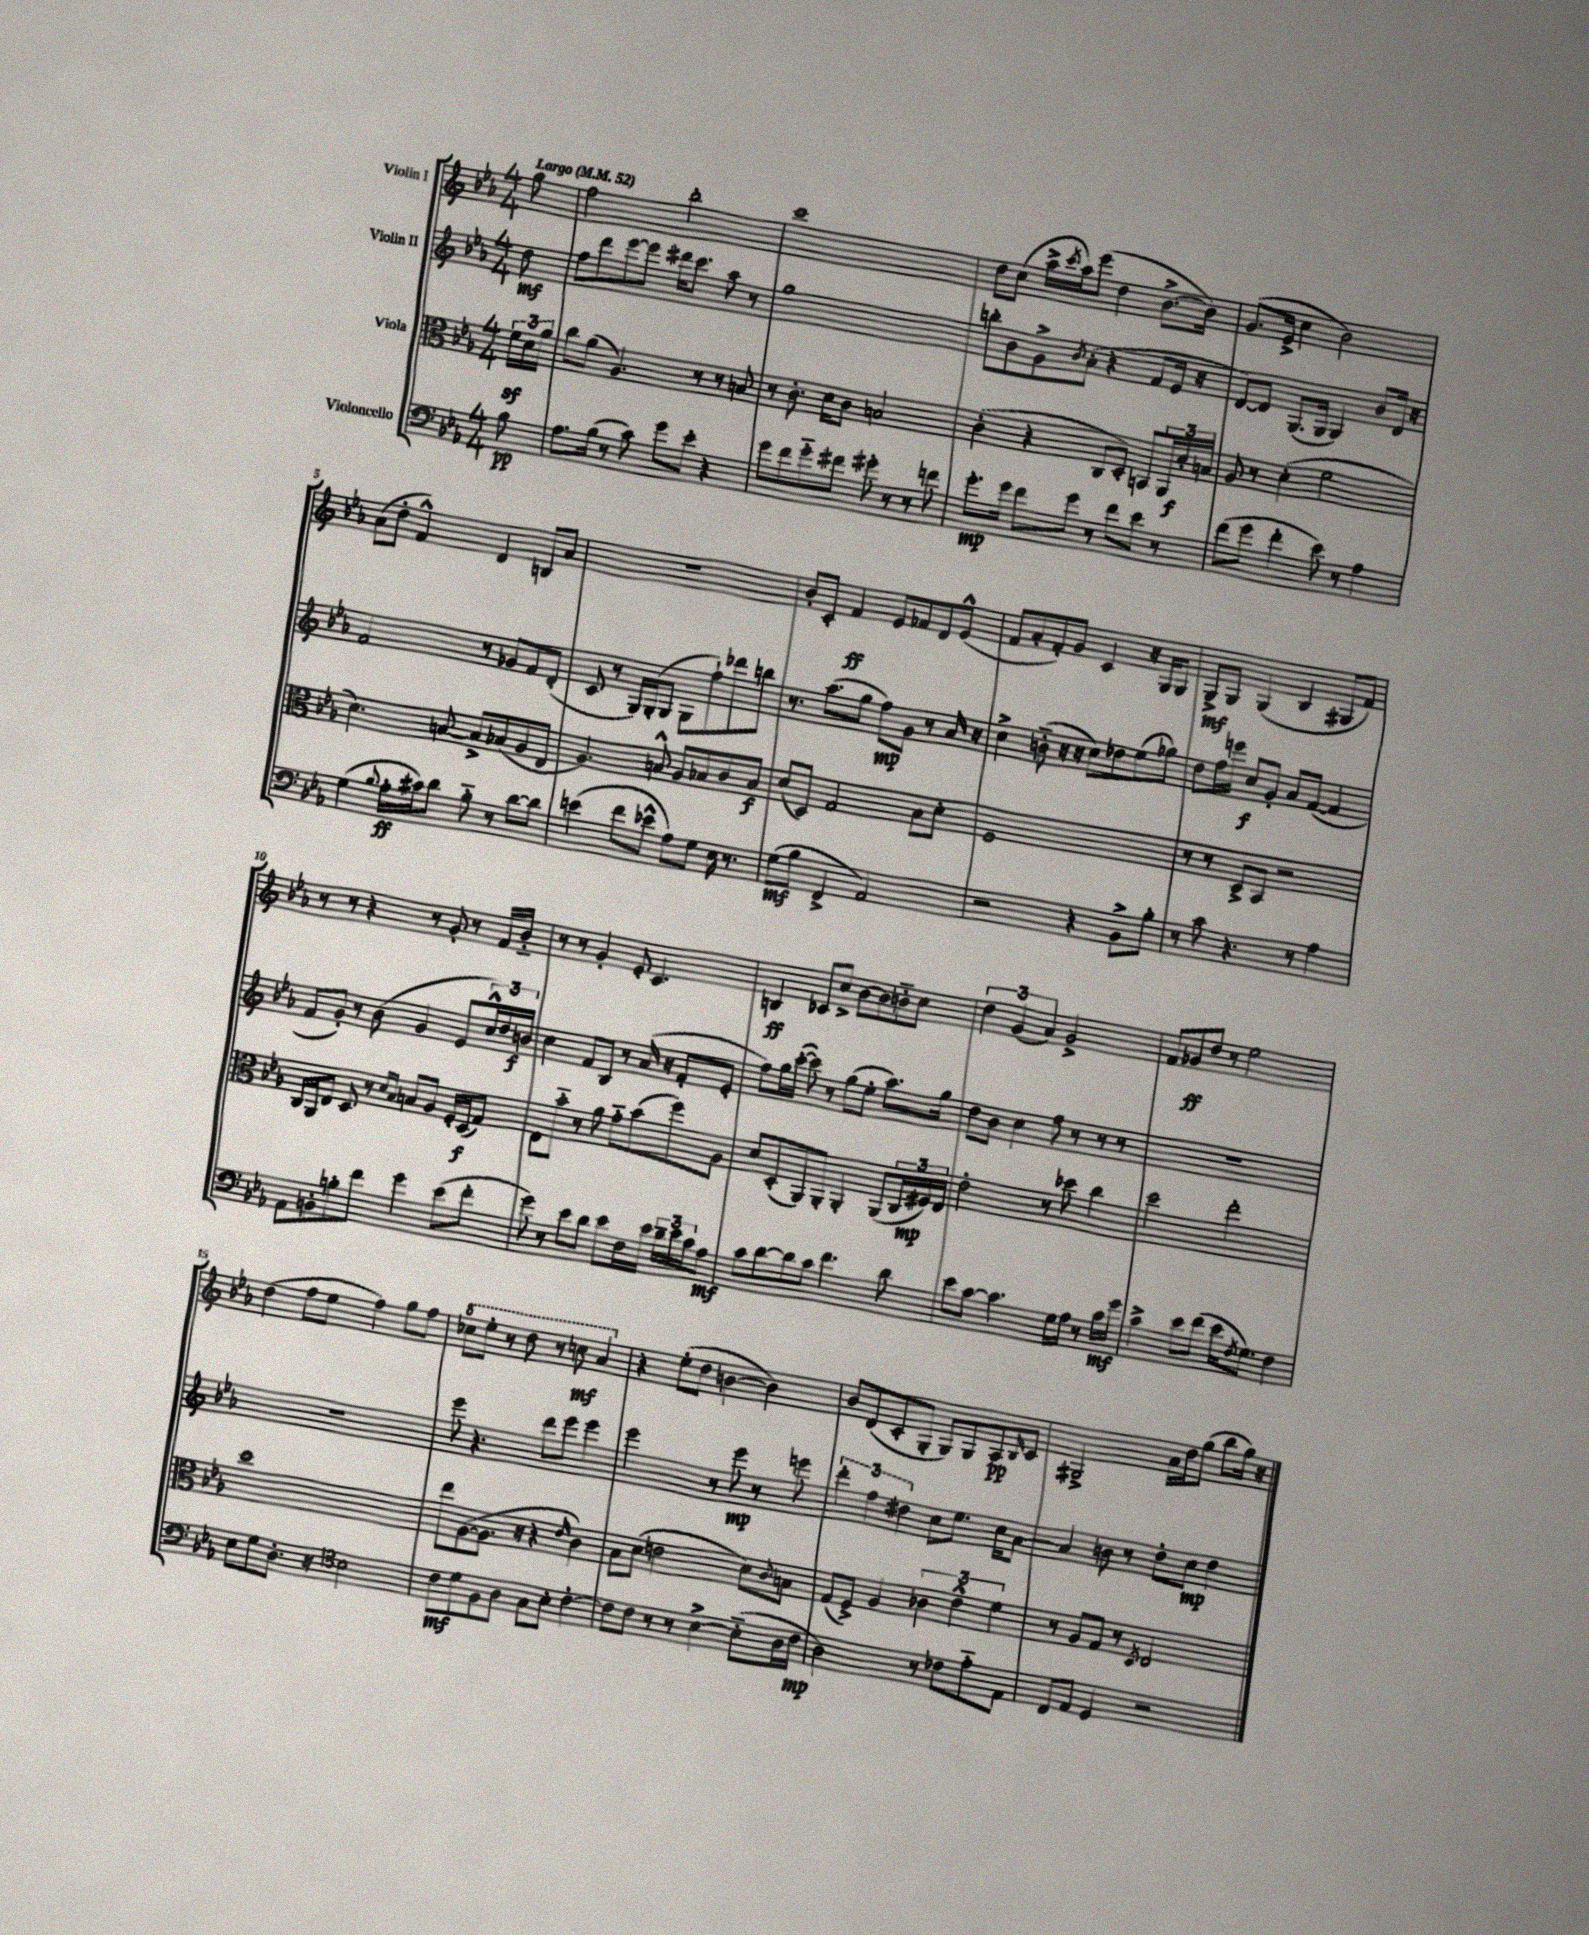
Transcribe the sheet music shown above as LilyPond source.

<<
\new StaffGroup <<
\new Staff = "s0" \with { instrumentName = "Violin I" } {
    \clef treble \key ees \major \numericTimeSignature \time 4/4 \partial 8 \tempo "Largo" 4 = 52
    g''8 |
    f''2 bes''2-. |
    c'''1 |
    d''8 c''8( aes''16-> \acciaccatura { c'''8 } aes''16) ees'''8( d''4 bes'8.~-> bes'16) |
    g'8.( ees'16-> c''4 bes'2) |
    aes'8( d''8-. f'4-^) d'4 b8 aes'8 |
    r1 |
    bes'8-. c'8-. f'4\ff ees'8 fes'8 d'8 ees'8-^( |
    f'8 aes'8-. f'8-.) g'8 c'4 r16 g16 g8 |
    g8->\mf g8 g4( bes4 gis8 f'8) |
    r8 r8 r4 r8 g'8-. r8 f'16 bes'16-_ |
    r8 r8 g'4-. ees'8-. c'4. |
    b4\ff ces'8 c''8-> bes'8~ bes'8 b'8-_ c''8 |
    \tuplet 3/2 { d''4 g'4( aes'4) } g'2-> |
    f'8 ges'8\ff d''8 r8 ees''2 |
    d''4( f''8 ees''8 f''4) g''8 f''8 |
    \ottava #1 ces'''8 ees'''8-. r8 d'''8 r8 c'''8\mf aes''4 \ottava #0 |
    r4 ees''8-.( d''8 b'4~ b'4) |
    bes'8 d'8( c'8-. g8-. g8) g8 aes8\pp \grace { bes16 } c'8 |
    gis2-> aes'16 d''16 g''8( bes''8 g''16) r16 \bar "|." |
}
\new Staff = "s1" \with { instrumentName = "Violin II" } {
    \clef treble \key ees \major \numericTimeSignature \time 4/4 \partial 8
    d''8\mf |
    f''8 d'''8 ees'''8~ ees'''8 dis'''16 c'''8. aes''8 r8 |
    g''1 |
    b''8-. bes'8 g'8-> \acciaccatura { bes'8 } aes'8-.( r4 f'8 ees'16 r16 |
    d'8~) d'8 g8.( g16 g4) bes'8 d'16 r16 |
    f'2 r8 ges'8 f'8 d'8-.( |
    c'8 r8 g16) g16-.( g8 g8 f''8-!) des'''8 b''8 |
    r8. aes''8.( g''8 f''8\mp) g'8 r8 aes'16 r16 |
    c''4-> b'8-_( r16 r16 c''8) des''8 ees''8( ges''8) |
    d''8 f''16 e'''16 c''8\f g'8-. aes'8 f'8~( f'4 |
    f'8 g'8-.) r8 bes'8( g'4 ees'8 \tuplet 3/2 { c''16-^) d''16 b'16\f } |
    c''4 f'8 bes8 r8 aes'16( r16 f'8-. ees'8-. |
    f''8) g''16 c'''16~-.( c'''8) r8 g''8( ees''8-. aes''8.) g''16 |
    d''8 bes'8 c''4 f''8 r8 r8 r8 |
    R1 |
    R1 |
    ees'''8 r4. d'''8 ees'''8 ees'''4 |
    ees'''2 r8 ees'''8\mp r8 e'''8 |
    \tuplet 3/2 { d'''4-. f''4 dis''4 } c''8 ees''8. c''16 aes'8~ |
    aes'4 b'8 r8 d''8-. c''8\mp d''4 \bar "|." |
}
\new Staff = "s2" \with { instrumentName = "Viola" } {
    \clef alto \key ees \major \numericTimeSignature \time 4/4 \partial 8
    \tuplet 3/2 { f'16\sf d'16 aes'16 } |
    c''8 aes'8( aes4.) r8 r8 b8 |
    r8 c'8.-. d'16 c'8 b2 |
    c'4-.( r4 c8 d8-.) b,8 \tuplet 3/2 { aes,16 d'16-.\f b16 } |
    aes8 r8 d'4-.( f'2 |
    d'4.) b8~ b8-> bes8( aes8 ees8 |
    aes4.) b8-^ aes8 bes8 c'8 bes8\f |
    d'8( d8) g2 bes8 d'8-. |
    f1 |
    r8 r8 d8-> bes,8 r2 |
    c16 aes,16 ees8 d8 r8 \grace { d'16 bes16 } b8 aes8 f16-. d16\f( g8) |
    ees8 bes'8-_ r8 aes'8 g'8-_ bes'8( f''8) aes8 |
    d'8 d8-.( aes,8) aes,8-. aes,4-. aes,8( \tuplet 3/2 { c16 fis16\mp) ees16 } |
    ees'2-. r8 des''8 c''4 |
    d''2 ees''2-. |
    d''1 |
    ees''8 aes8~( aes8. r16 r4 \grace { ees'16 } c'4) |
    bes8 d'8( e'2 d'8) \appoggiatura { c'8 } b8 |
    g8( f8->) aes4 \tuplet 3/2 { ces'4 ees'4-^ f'4 } |
    r8 aes8 g8 r8 \acciaccatura { d8 } ees2 \bar "|." |
}
\new Staff = "s3" \with { instrumentName = "Violoncello" } {
    \clef bass \key ees \major \numericTimeSignature \time 4/4 \partial 8
    bes8\pp |
    aes8. bes16( r8 c'8) g'8 ees'8-. r4 |
    g'8 f'8 g'8-_ fis'8 gis'8-. r8 r8 f'8 |
    g'8.-.\mp g'16 f'8 g'8 r8 f'8 ees'8 r8 |
    f'8( g'8 f'4-. ees'8) r8 aes4 |
    g4( \appoggiatura { bes8 } aes16-.\ff cis'16) d'8 bes8-_ r8 d'8~ d'8 |
    e'4( f'8 ees'8-^ aes8) g8 ees16 r8. |
    g8\mf( bes8 f,4-> aes,2) |
    r2 r4 bes,8-> bes8-. |
    r8 c'8 r4. r8 aes4 |
    aes,8 b,8-. b8-. f'8 g'4 ees'8( f'8-. |
    g'8) r8 ees'8 d'8 ees'8 f16 ees'16 \tuplet 3/2 { d'16-- ees'16 c'16 } aes8\mf |
    c'8 d'8~ d'8 c'8 f'4. d'8 |
    ees'8 c'8~ c'4. g16 aes16 r8 c'16\mf g'16 |
    c'4-> ees'8 f'8( ees'16 \acciaccatura { f8 } g8.) f4 |
    ees8 g8 d8.-. r16 \clef tenor bes2 |
    c'8\mf d'8 f8 aes8 g8 bes8-. c'4~-. |
    c'8 c'8 r8 r8 bes4~-> bes8-_( aes16 c'16\mp |
    aes2) r8 ces'8 ees'8-_ ees8 |
    c8 ees8 d4 r2 \bar "|." |
}
>>
>>
